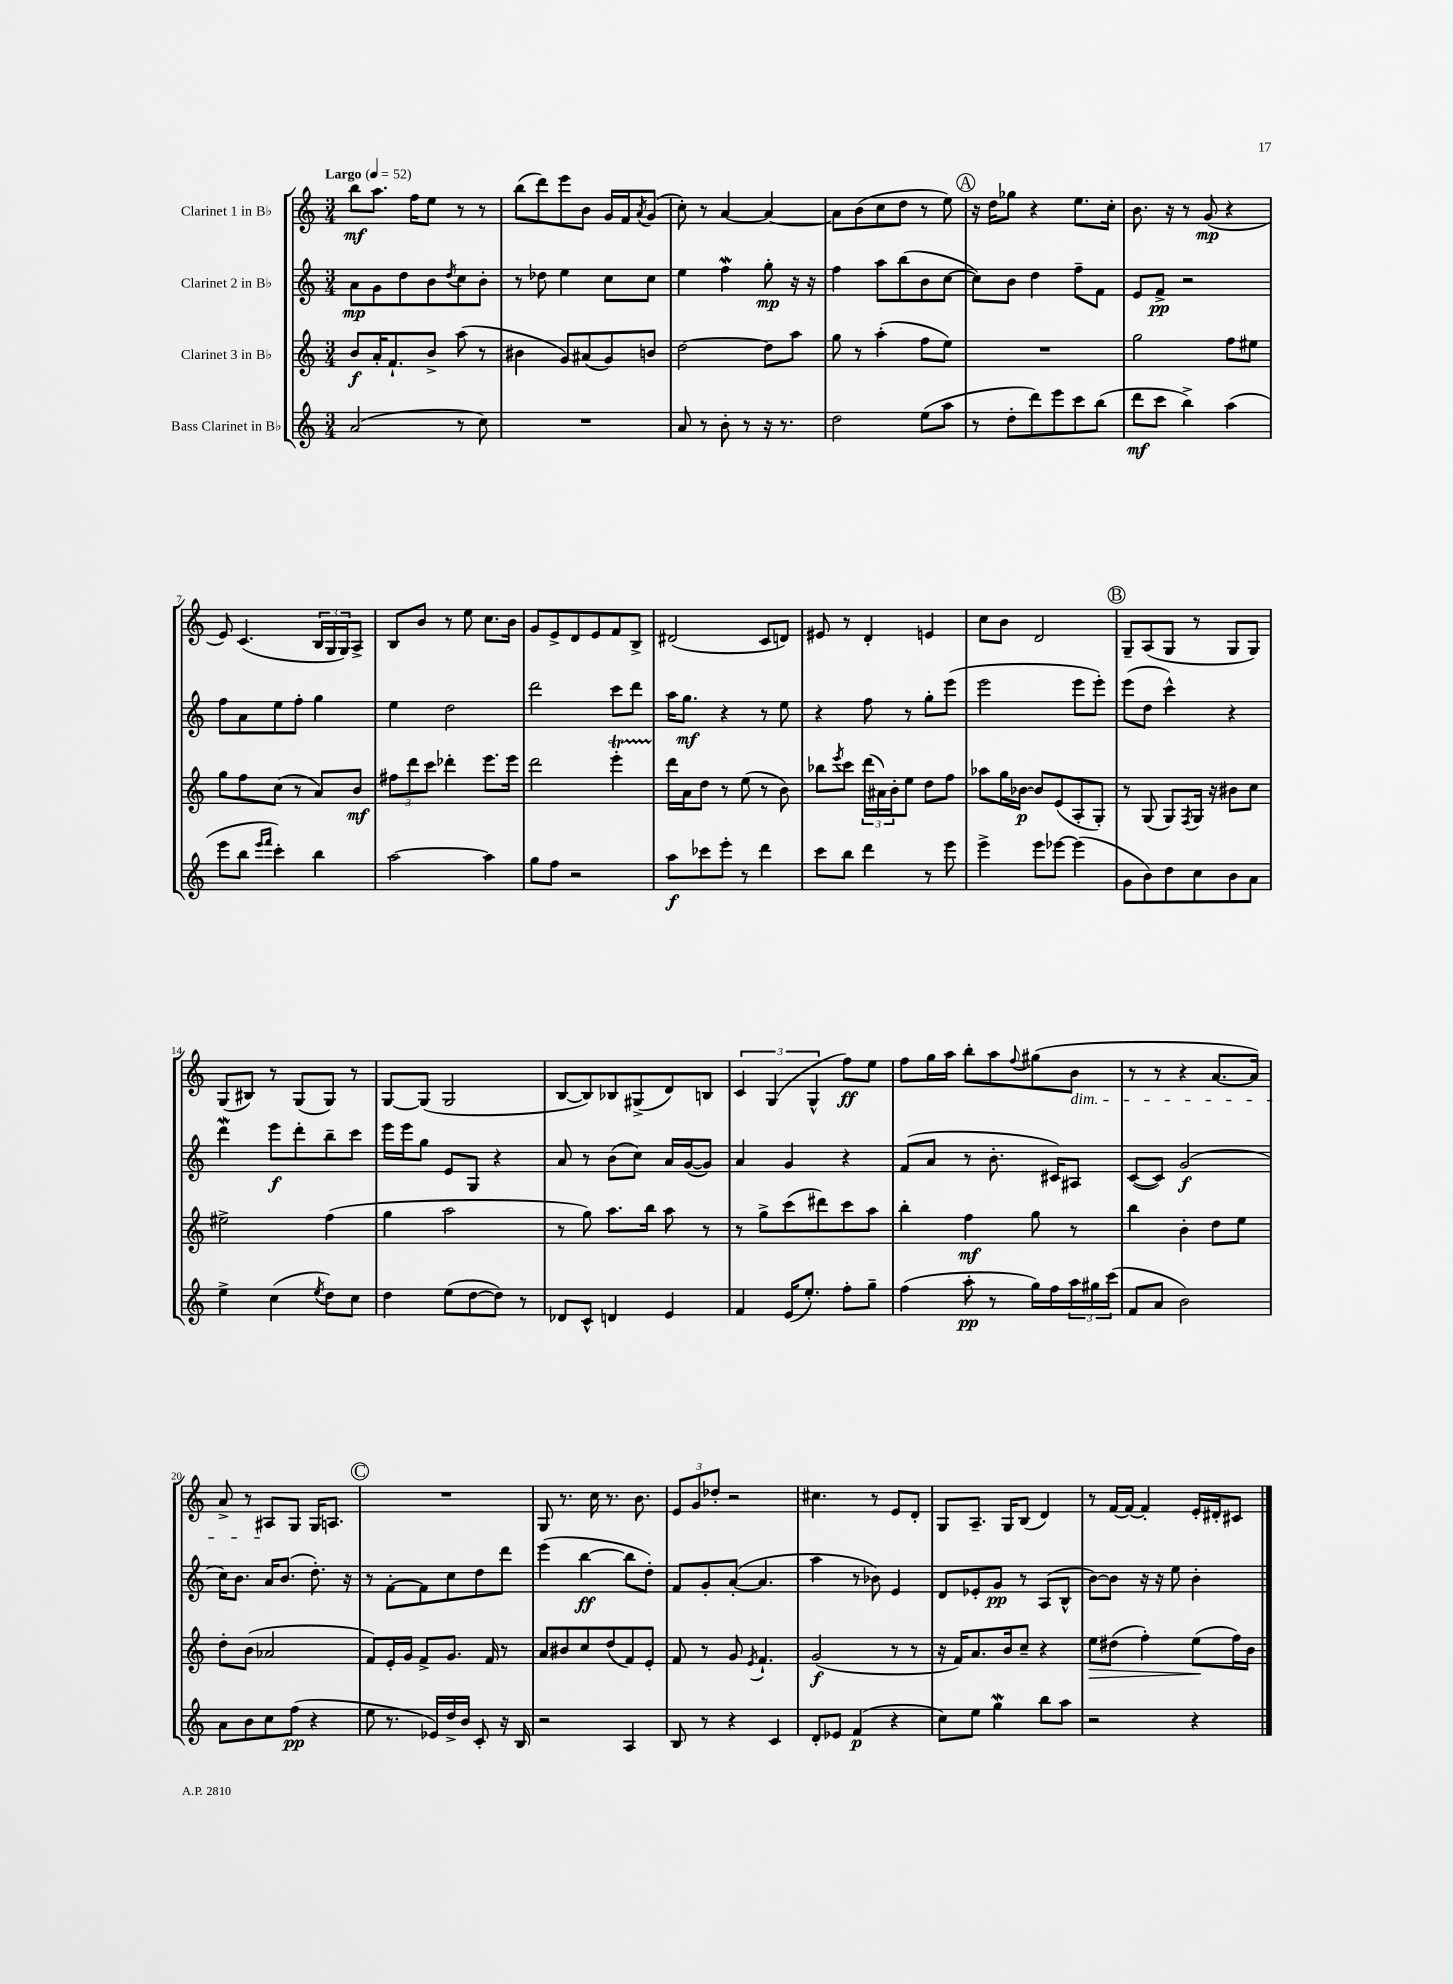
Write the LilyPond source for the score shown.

<<
\new StaffGroup <<
\new Staff = "s0" \with { instrumentName = "Clarinet 1 in Bb" } {
    \clef treble \key c \major \numericTimeSignature \time 3/4 \tempo "Largo" 4 = 52
    b''8\mf a''8. f''16 e''8 r8 r8 |
    b''8( d'''8) e'''8 b'8 g'16 f'16 \acciaccatura { a'8 } g'8( |
    c''8-.) r8 a'4~ a'4~ |
    a'8 b'8( c''8 d''8 r8 e''8) |
    \mark \markup { \circle "A" } r16 d''16 ges''8 r4 e''8. c''16-. |
    b'8. r16 r8 g'8\mp( r4 |
    e'8) c'4.( \tuplet 3/2 { b16 g16 g16) } a8-> |
    b8 b'8 r8 e''8 c''8. b'16 |
    g'8 e'8-> d'8 e'8 f'8 b8-> |
    dis'2( c'8 d'8) |
    eis'8 r8 d'4-. e'4 |
    c''8 b'8 d'2 |
    \mark \markup { \circle "B" } g8-- a8( g8 r8 g8 g8) |
    g8( bis8) r8 g8( g8) r8 |
    g8~ g8( g2 |
    b8~ b8) bes8 gis8->( d'8) b8 |
    \tuplet 3/2 { c'4 g4( g4-^ } f''8\ff) e''8 |
    f''8 g''16 a''16 b''8-. a''8 \appoggiatura { f''8 } gis''8( b'8\dim |
    r8 r8 r4 a'8.~ a'16) |
    a'8-> r8 ais8\! g8 g16 a8. |
    \mark \markup { \circle "C" } R2. |
    g8 r8. c''16 r8. b'8. |
    \tuplet 3/2 { e'8 g'8 des''8-. } r2 |
    cis''4. r8 e'8 d'8-. |
    g8 a8.-- g16 b8( d'4) |
    r8 f'16~ f'16~ f'4-. e'16-. dis'16-. cis'8 \bar "|." |
}
\new Staff = "s1" \with { instrumentName = "Clarinet 2 in Bb" } {
    \clef treble \key c \major \numericTimeSignature \time 3/4
    a'8\mp g'8 d''8 b'8 \acciaccatura { d''8 } c''8 b'8-. |
    r8 des''8 e''4 c''8 c''8 |
    e''4 f''4\mordent g''8-.\mp r16 r16 |
    f''4 a''8 b''8( b'8 c''8~ |
    \mark \markup { \circle "A" } c''8) b'8 d''4 f''8-- f'8 |
    e'8 f'8->\pp r2 |
    f''8 a'8 e''8 f''8-. g''4 |
    e''4 d''2 |
    d'''2 c'''8 d'''8 |
    a''16 g''8.\mf r4 r8 e''8 |
    r4 f''8 r8 g''8-. e'''8( |
    e'''2 e'''8 e'''8-.) |
    \mark \markup { \circle "B" } e'''8( d''8 c'''4-^) r4 |
    d'''4\mordent e'''8\f d'''8-. b''8-- c'''8 |
    e'''16 e'''16 g''8 e'8 g8 r4 |
    a'8 r8 b'8( c''8) a'16 g'16~( g'8) |
    a'4 g'4 r4 |
    f'8( a'8 r8 b'8.-. cis'16) ais8 |
    c'8~( c'8) g'2\f( |
    c''16) b'8. a'16 b'8.( d''8.-.) r16 |
    \mark \markup { \circle "C" } r8 f'8~-. f'8 c''8 d''8 d'''8 |
    e'''4( b''4~\ff b''8 d''8-.) |
    f'8 g'8-. a'8~-.( a'4. |
    a''4 r8 bes'8) e'4 |
    d'8 ees'8-. g'8\pp r8 a8( b8-^ |
    b'8~) b'8 r16 r16 e''8 b'4-. \bar "|." |
}
\new Staff = "s2" \with { instrumentName = "Clarinet 3 in Bb" } {
    \clef treble \key c \major \numericTimeSignature \time 3/4
    b'8\f a'16-. f'8.-! b'8-> a''8( r8 |
    bis'4 g'8) ais'8( g'8) b'8 |
    d''2~ d''8 a''8 |
    g''8 r8 a''4-.( f''8 e''8) |
    \mark \markup { \circle "A" } R2. |
    g''2 f''8 eis''8 |
    g''8 f''8 c''8( r8 a'8) b'8\mf |
    \tuplet 3/2 { fis''8 d'''8 c'''8 } des'''4-. e'''8. e'''16 |
    d'''2 e'''4-.\startTrillSpan |
    d'''16\stopTrillSpan a'16 d''8 r8 e''8( r8 b'8) |
    bes''8 \acciaccatura { e'''8 } c'''8 \tuplet 3/2 { d'''16( ais'16) b'16-. } e''8 d''8 f''8 |
    aes''8 g''16 bes'16~\p bes'8 e'8( a8-. g8-.) |
    \mark \markup { \circle "B" } r8 g8( g8) \acciaccatura { f8 } g16 r16 bis'8 c''8 |
    eis''2-> f''4( |
    g''4 a''2 |
    r8 g''8) a''8. b''16 a''8 r8 |
    r8 g''8-> c'''8( dis'''8) c'''8 a''8 |
    b''4-. f''4\mf g''8 r8 |
    b''4 b'4-. d''8 e''8 |
    d''8-. b'8( aes'2 |
    \mark \markup { \circle "C" } f'8) e'16-. g'16 f'8-> g'8. f'16 r8 |
    a'8 bis'8 c''8 d''8( f'8) e'8-. |
    f'8 r8 g'8 \acciaccatura { e'8 } f'4.-! |
    g'2\f( r8 r8 |
    r16 f'16) a'8. b'16 c''8-- r4 |
    e''8\> dis''8( f''4-.) e''8\!( f''16) b'16 \bar "|." |
}
\new Staff = "s3" \with { instrumentName = "Bass Clarinet in Bb" } {
    \clef treble \key c \major \numericTimeSignature \time 3/4
    a'2( r8 c''8) |
    R2. |
    a'8 r8 b'8-. r8 r16 r8. |
    d''2 e''8( a''8 |
    \mark \markup { \circle "A" } r8 d''8-. d'''8) e'''8 c'''8 b''8( |
    d'''8\mf c'''8 b''4->) a''4( |
    e'''8 b''8 \grace { e'''16 f'''16 } c'''4-.) b''4 |
    a''2~ a''4 |
    g''8 f''8 r2 |
    a''8\f ces'''8 e'''8-. r8 d'''4 |
    c'''8 b''8 d'''4 r8 e'''8 |
    e'''4-> e'''8 ees'''8~ ees'''4( |
    \mark \markup { \circle "B" } g'8 b'8) d''8 c''8 b'8 a'8 |
    e''4-> c''4( \acciaccatura { e''8 } d''8) c''8 |
    d''4 e''8( d''8~ d''8) r8 |
    des'8 c'8-^ d'4 e'4 |
    f'4 e'16( e''8.-.) f''8-. g''8-- |
    f''4( a''8-.\pp r8 g''16) f''16 \tuplet 3/2 { a''16 gis''16 c'''16( } |
    f'8 a'8 b'2) |
    a'8 b'8 c''8 f''8\pp( r4 |
    \mark \markup { \circle "C" } e''8 r8. ees'16) d''16-> b'16 c'8-. r16 b16 |
    r2 a4 |
    b8 r8 r4 c'4 |
    d'8-. ees'8 f'4\p( r4 |
    c''8) e''8 g''4\mordent b''8 a''8 |
    r2 r4 \bar "|." |
}
>>
>>
